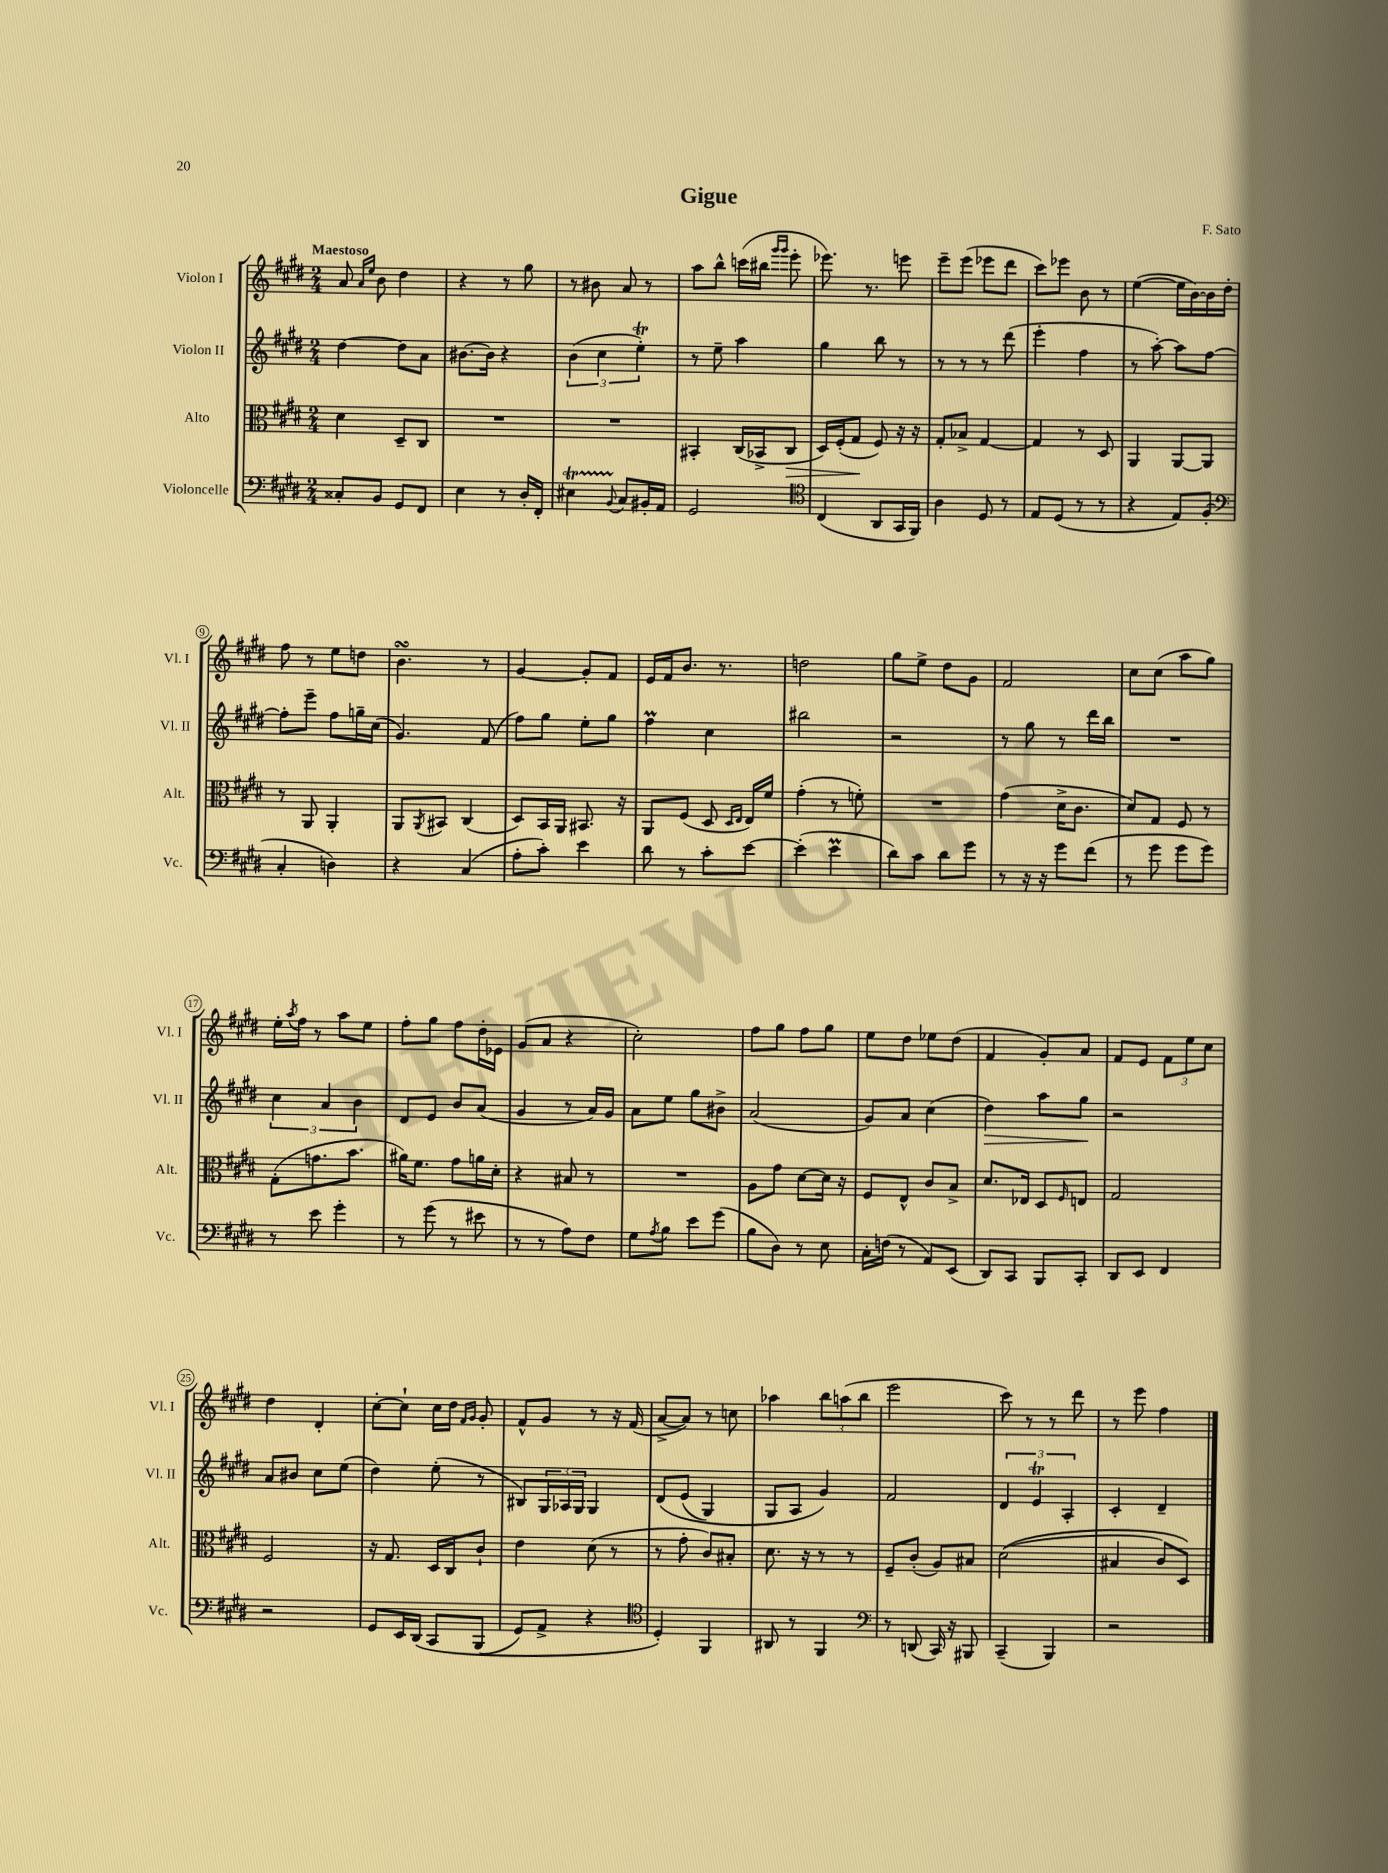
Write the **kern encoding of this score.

**kern	**kern	**kern	**kern
*staff4	*staff3	*staff2	*staff1
*clefF4	*clefC3	*clefG2	*clefG2
*k[f#c#g#d#]	*k[f#c#g#d#]	*k[f#c#g#d#]	*k[f#c#g#d#]
*M2/4	*M2/4	*M2/4	*M2/4
8C##'	4d#	[4dd#	8a
.	.	.	16qqa
.	.	.	16qqee
8BB	.	.	8b
8GG#	8D#~	8dd#]	4dd#
8FF#	8C#	8a	.
=	=	=	=
4E	2r	[8.b#	4r
.	.	16b#]	.
8r	.	4r	8r
16D#'	.	.	8gg#
16FF#'	.	.	.
=	=	=	=
4E#	2r	(6b	8r
.	.	.	8b#
.	.	6cc#	.
8qqBB	.	.	.
8C#	.	.	8a
.	.	6ee')	.
16BB#'	.	.	8r
16AA	.	.	.
=	=	=	=
2GG#	4BB#'	8r	8aa
.	.	8ee~	8bb^^
.	(16C#	4aa	(16ccc
.	16BB-^	.	16bb#
.	.	.	16qqggg#
.	.	.	16qqggg#
.	8C#	.	8eee'
=	=	=	=
*clefC4	*	*	*
(4C#	16D#)	4gg#	8.eee-)
.	(16F#'	.	.
.	8G#	.	.
.	.	.	8.r
8AA	8F#)	8bb	.
16GG#	16r	8r	8eee
16FF#)	16r	.	.
=	=	=	=
4A	8G#'	8r	8eee~
.	8B-^	8r	(8eee
8D#	[4G#	8r	8eee-
8r	.	(8ddd#	8ddd#
=	=	=	=
8E	4G#]	4eee'	8ccc#)
(8D#	.	.	8eee-
8r	8r	4ff#	8b
8r	8D#	.	8r
=	=	=	=
4r	4AA	8r	([4ee
.	.	[8aa')	.
8E)	[8AA	8aa]	16ee]
.	.	.	[16b)
(8F#'	8AA]	[8ff#	16b]
.	.	.	16dd#'
=	=	=	=
*clefF4	*	*	*
4C#'	8r	8ff#']	8ff#
.	8AA	8eee~	8r
4D)	4AA'	8ff#	8ee
.	.	16gg~	8dd
.	.	(16cc#	.
=	=	=	=
4r	8AA	4.g#)	4.b
.	8qAA	.	.
.	8BB#	.	.
(4C#	(4C#	.	.
.	.	(8f#	8r
=	=	=	=
8A'	8D#)	8ff#)	[4g#
8c#')	16BB	8gg#	.
.	16AA	.	.
4e	8.BB#	8ee'	8g#']
.	.	8gg#	8f#
.	16r	.	.
=	=	=	=
8d#	8AA	4ff#	16e
.	.	.	16f#
8r	(8F#	.	8.b
8c#'	8D#	4cc#	.
.	.	.	8.r
.	16qqD#	.	.
.	16qqE	.	.
[8e	16E)	.	.
.	16f#	.	.
=	=	=	=
(4e']	(4g#'	2bb#	2dd
4e	8r	.	.
.	8f')	.	.
=	=	=	=
8d#)	2r	2r	8gg#
8c#	.	.	8ee^
8d#	.	.	8dd#
8g#	.	.	8g#
=	=	=	=
8r	(4g#	8r	2f#
16r	.	8gg#	.
16r	.	.	.
8g#	16d#^	8r	.
.	8.c#	.	.
(8f#	.	16ddd#	.
.	.	16bb	.
=	=	=	=
8r	8d#)	2r	8cc#
8g#	8G#	.	(8cc#
8g#	8F#	.	8aa
8g#)	8r	.	8gg#)
=	=	=	=
8r	(8G#'	6cc#	16ee'
.	.	.	8qaa
.	.	.	16ff#
8e	8.g	.	8r
.	.	6a	.
4g#'	.	.	8aa
.	8.b	.	.
.	.	6b	.
.	.	.	8ee
=	=	=	=
8r	16a#)	8d#	8ff#'
.	8.f#	.	.
(8g#	.	8e	8gg#
8r	8g#	8b	8ff#
8e#	16a	(8a	16dd#'
.	16d#'	.	16e-
=	=	=	=
8r	4r	4g#	(8g#
8r	.	.	8a
8A)	8B#	8r	4r
8F#	8r	16a)	.
.	.	16g#	.
=	=	=	=
8G#	2r	8a	2cc#')
8qA	.	.	.
8B	.	8ee	.
8e	.	8gg#	.
(8g#	.	8b#^	.
=	=	=	=
8B	8A	(2a	8ff#
8D#)	8g#	.	8gg#
8r	[8d#	.	8ff#
8E	16d#]	.	8gg#
.	16r	.	.
=	=	=	=
16C#'	8F#	8g#)	8ee
(16F	.	.	.
8r	8E^^	8a	8dd#
8AA)	8c#	(4cc#	8ee-
(8EE	8B^	.	(8dd#
=	=	=	=
8DD#)	8.d#	4dd#)	4f#
8CC#	.	.	.
.	16E-	.	.
8BBB	8D#	8aa	8g#')
.	16qqF#	.	.
8CC#'	8E	8gg#	8a
=	=	=	=
8DD#	2G#	2r	8f#
8EE	.	.	8e
4FF#	.	.	12f#
.	.	.	12ee
.	.	.	12cc#
=	=	=	=
2r	2F#	8a	4dd#
.	.	8b#	.
.	.	8cc#	4d#'
.	.	(8ee	.
=	=	=	=
8GG#	16r	4dd#)	[8cc#'
.	8.G#	.	.
16EE	.	.	8cc#`]
&(16DD#	.	.	.
8CC#	16D#	(8ee'	16cc#
.	16C#	.	16dd#
.	.	.	16qqf#
.	.	.	16qqg#
(8BBB	8c#`	8r	8g#'
=	=	=	=
8GG#)	4e	8B#)	8f#^^
8AA^	.	24G#	8g#
.	.	24A-	.
.	.	24G#	.
4r	(8d#	4G#	8r
.	8r	.	16r
.	.	.	(16f#
=	=	=	=
*clefC4	*	*	*
4D#'&)	8r	&(8d#	[8a^
.	8g#'	(8e	8a])
4FF#	8c#)	4G#)	8r
.	8B#'	.	8cc
=	=	=	=
8AA#	8.d#	8G#	4aa-
8r	.	8A	.
.	16r	.	.
4FF#	8r	4g#&)	12bb
.	.	.	(12aa
.	8r	.	.
.	.	.	12bb
=	=	=	=
*clefF4	*	*	*
8r	8F#~	2f#	2eee
(8DD	(8c#'	.	.
16CC#)	8A)	.	.
16r	.	.	.
8BBB#	8B#	.	.
=	=	=	=
(4CC#~	&((2d#	6d#	8ccc#)
.	.	.	8r
.	.	6e	.
4BBB)	.	.	8r
.	.	6A'	.
.	.	.	8ddd#
=	=	=	=
2r	4B#	4c#'	8r
.	.	.	8eee
.	8c#)	4d#~	4ff#
.	8D#&)	.	.
==	==	==	==
*-	*-	*-	*-
